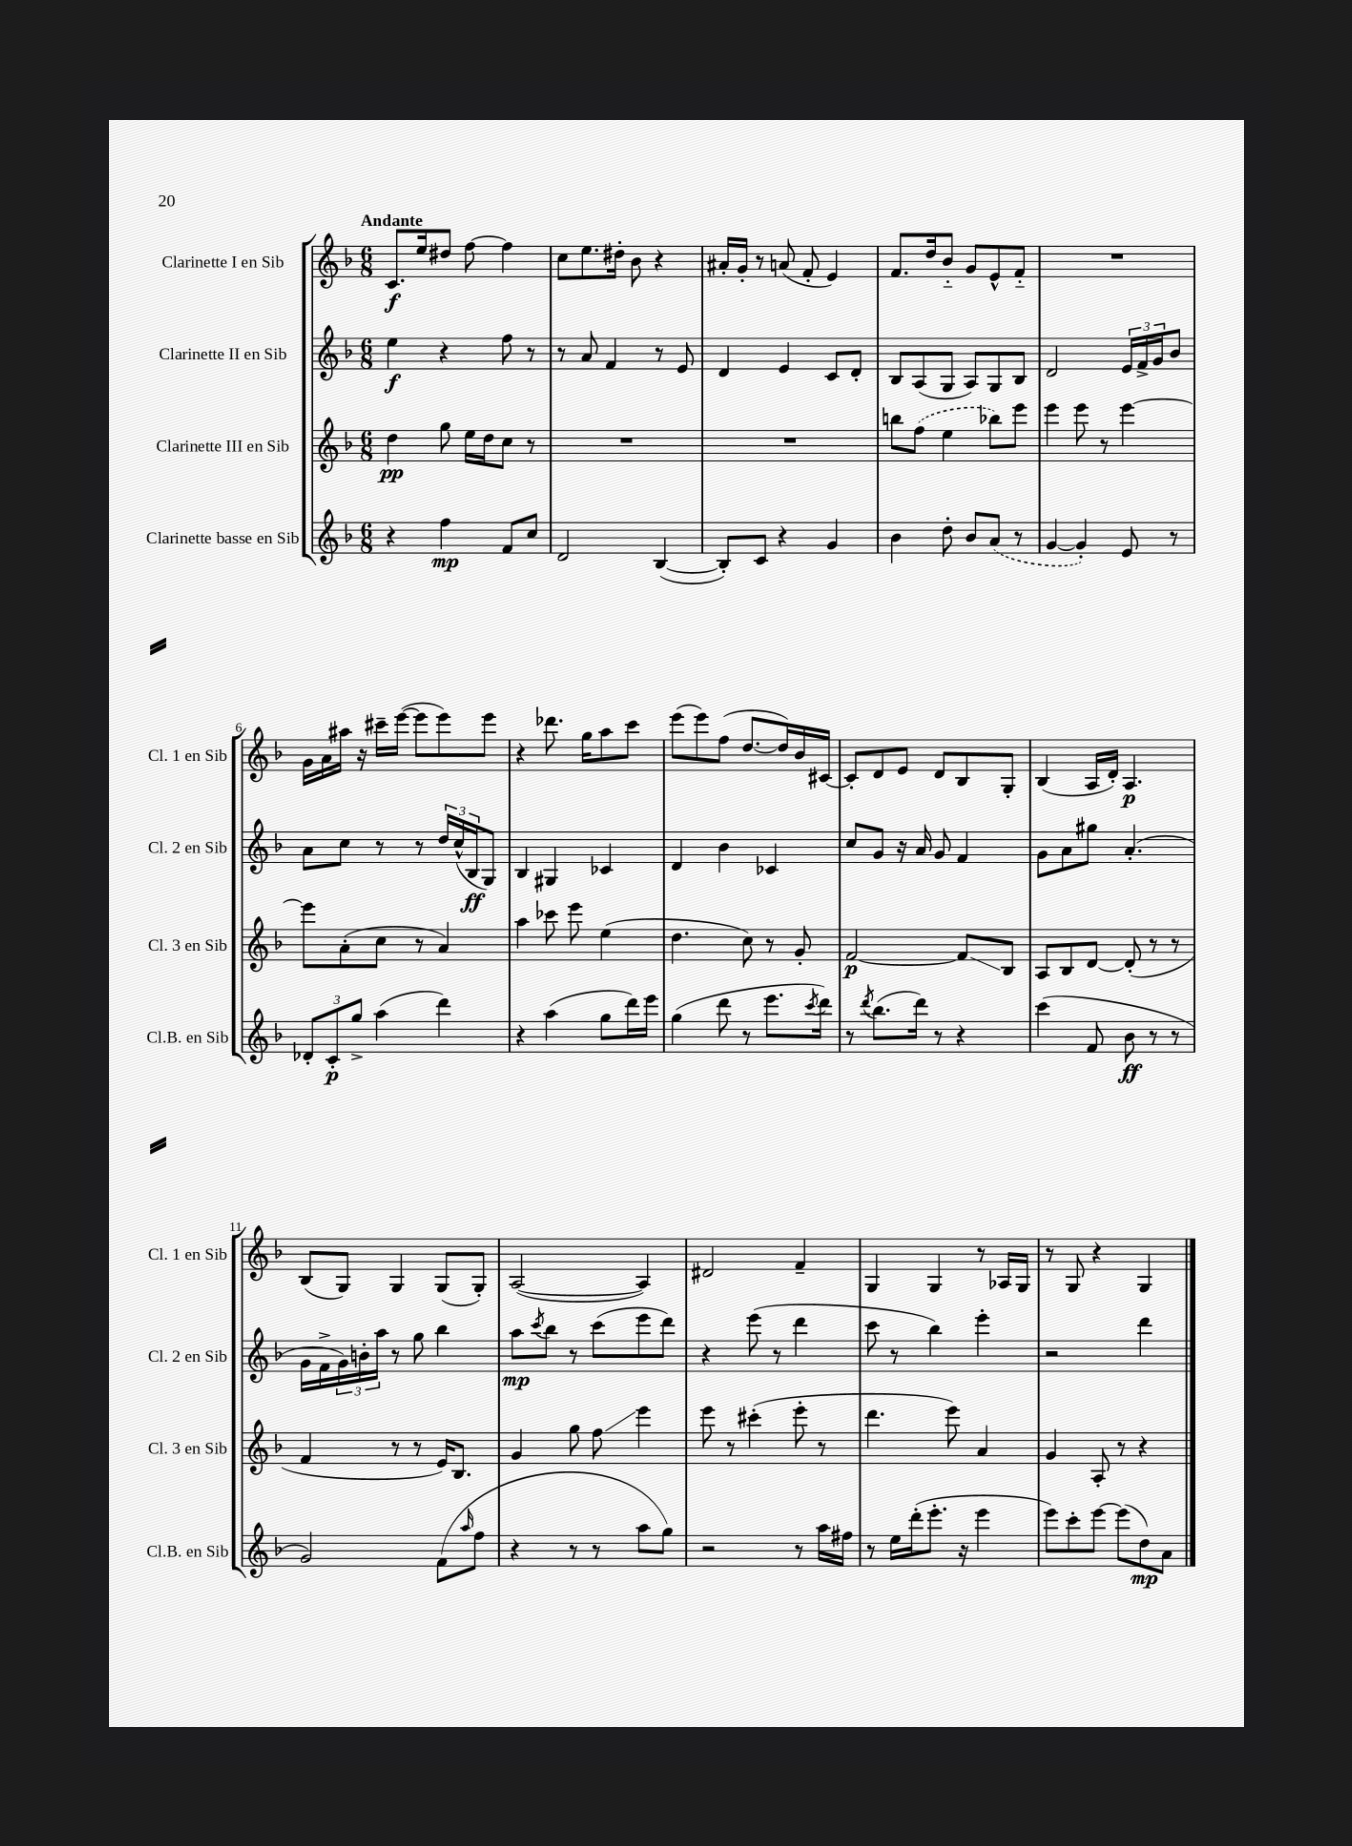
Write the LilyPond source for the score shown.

<<
\new StaffGroup <<
\new Staff = "s0" \with { instrumentName = "Clarinette I en Sib" shortInstrumentName = "Cl. 1 en Sib" } {
    \clef treble \key f \major \numericTimeSignature \time 6/8 \tempo "Andante"
    c'8.\f e''16 dis''8 f''8~ f''4 |
    c''8 e''8. dis''16-. bes'8 r4 |
    ais'16-. g'16-. r8 a'8( f'8-. e'4) |
    f'8. d''16 bes'8-_ g'8 e'8-^ f'8-_ |
    R2. |
    g'16 a'16 ais''16 r16 cis'''16-- e'''16~( e'''8 e'''8) e'''8 |
    r4 des'''8. g''16 a''8 c'''8 |
    e'''8( e'''8) f''8( d''8.~ d''16) bes'16 cis'16~ |
    cis'8-. d'8 e'8 d'8 bes8 g8-. |
    bes4( a16 d'16-.) a4.\p |
    bes8( g8) g4 g8( g8-.) |
    a2~( a4) |
    dis'2 f'4-- |
    g4 g4 r8 aes16 g16 |
    r8 g8 r4 g4 \bar "|." |
}
\new Staff = "s1" \with { instrumentName = "Clarinette II en Sib" shortInstrumentName = "Cl. 2 en Sib" } {
    \clef treble \key f \major \numericTimeSignature \time 6/8
    e''4\f r4 f''8 r8 |
    r8 a'8 f'4 r8 e'8 |
    d'4 e'4 c'8 d'8-. |
    bes8 a8( g8 a8) g8 bes8 |
    d'2 \tuplet 3/2 { e'16 f'16-> g'16 } bes'8 |
    a'8 c''8 r8 r8 \tuplet 3/2 { d''16 c''16-^( bes16\ff } g8) |
    bes4 gis4 ces'4 |
    d'4 bes'4 ces'4 |
    c''8 g'8 r16 a'16 g'8 f'4 |
    g'8 a'8 gis''8 a'4.-.( |
    g'16 f'16-> \tuplet 3/2 { g'16) b'16-. a''16 } r8 g''8 bes''4 |
    a''8\mp \acciaccatura { c'''8 } bes''8 r8 c'''8( e'''8 d'''8) |
    r4 e'''8( r8 d'''4 |
    c'''8 r8 bes''4) e'''4-. |
    r2 d'''4 \bar "|." |
}
\new Staff = "s2" \with { instrumentName = "Clarinette III en Sib" shortInstrumentName = "Cl. 3 en Sib" } {
    \clef treble \key f \major \numericTimeSignature \time 6/8
    d''4\pp g''8 e''16 d''16 c''8 r8 |
    R2. |
    R2. |
    b''8 \once \slurDashed f''8( e''4 bes''8) e'''8 |
    e'''4 e'''8 r8 e'''4~ |
    e'''8 a'8-.( c''8 r8 a'4) |
    a''4 ces'''8 e'''8 e''4( |
    d''4. c''8) r8 g'8-. |
    f'2~\p f'8\glissando bes8 |
    a8 bes8 d'8~ d'8-.( r8 r8 |
    f'4 r8 r8 e'16) bes8. |
    g'4 g''8 f''8\glissando e'''4 |
    e'''8 r8 cis'''4-.( e'''8-. r8 |
    d'''4. e'''8) a'4 |
    g'4 a8-. r8 r4 \bar "|." |
}
\new Staff = "s3" \with { instrumentName = "Clarinette basse en Sib" shortInstrumentName = "Cl.B. en Sib" } {
    \clef treble \key f \major \numericTimeSignature \time 6/8
    r4 f''4\mp f'8 c''8 |
    d'2 bes4~( |
    bes8-.) c'8 r4 g'4 |
    bes'4 d''8-. bes'8 \once \slurDashed a'8( r8 |
    g'4~ g'4-.) e'8 r8 |
    \tuplet 3/2 { des'8-. c'8-.\p g''8-> } a''4( d'''4) |
    r4 a''4( g''8 d'''16) e'''16 |
    g''4( d'''8 r8 e'''8. \acciaccatura { c'''8 } d'''16) |
    r8 \acciaccatura { d'''8 } bes''8.( d'''16) r8 r4 |
    c'''4( f'8 bes'8\ff r8 r8 |
    g'2) f'8( \grace { a''16 } f''8 |
    r4 r8 r8 a''8 g''8) |
    r2 r8 a''16 fis''16 |
    r8 e''16 d'''16-.( e'''8.-. r16 e'''4 |
    e'''8) c'''8-. e'''8~ e'''8( d''8\mp) a'8 \bar "|." |
}
>>
>>
